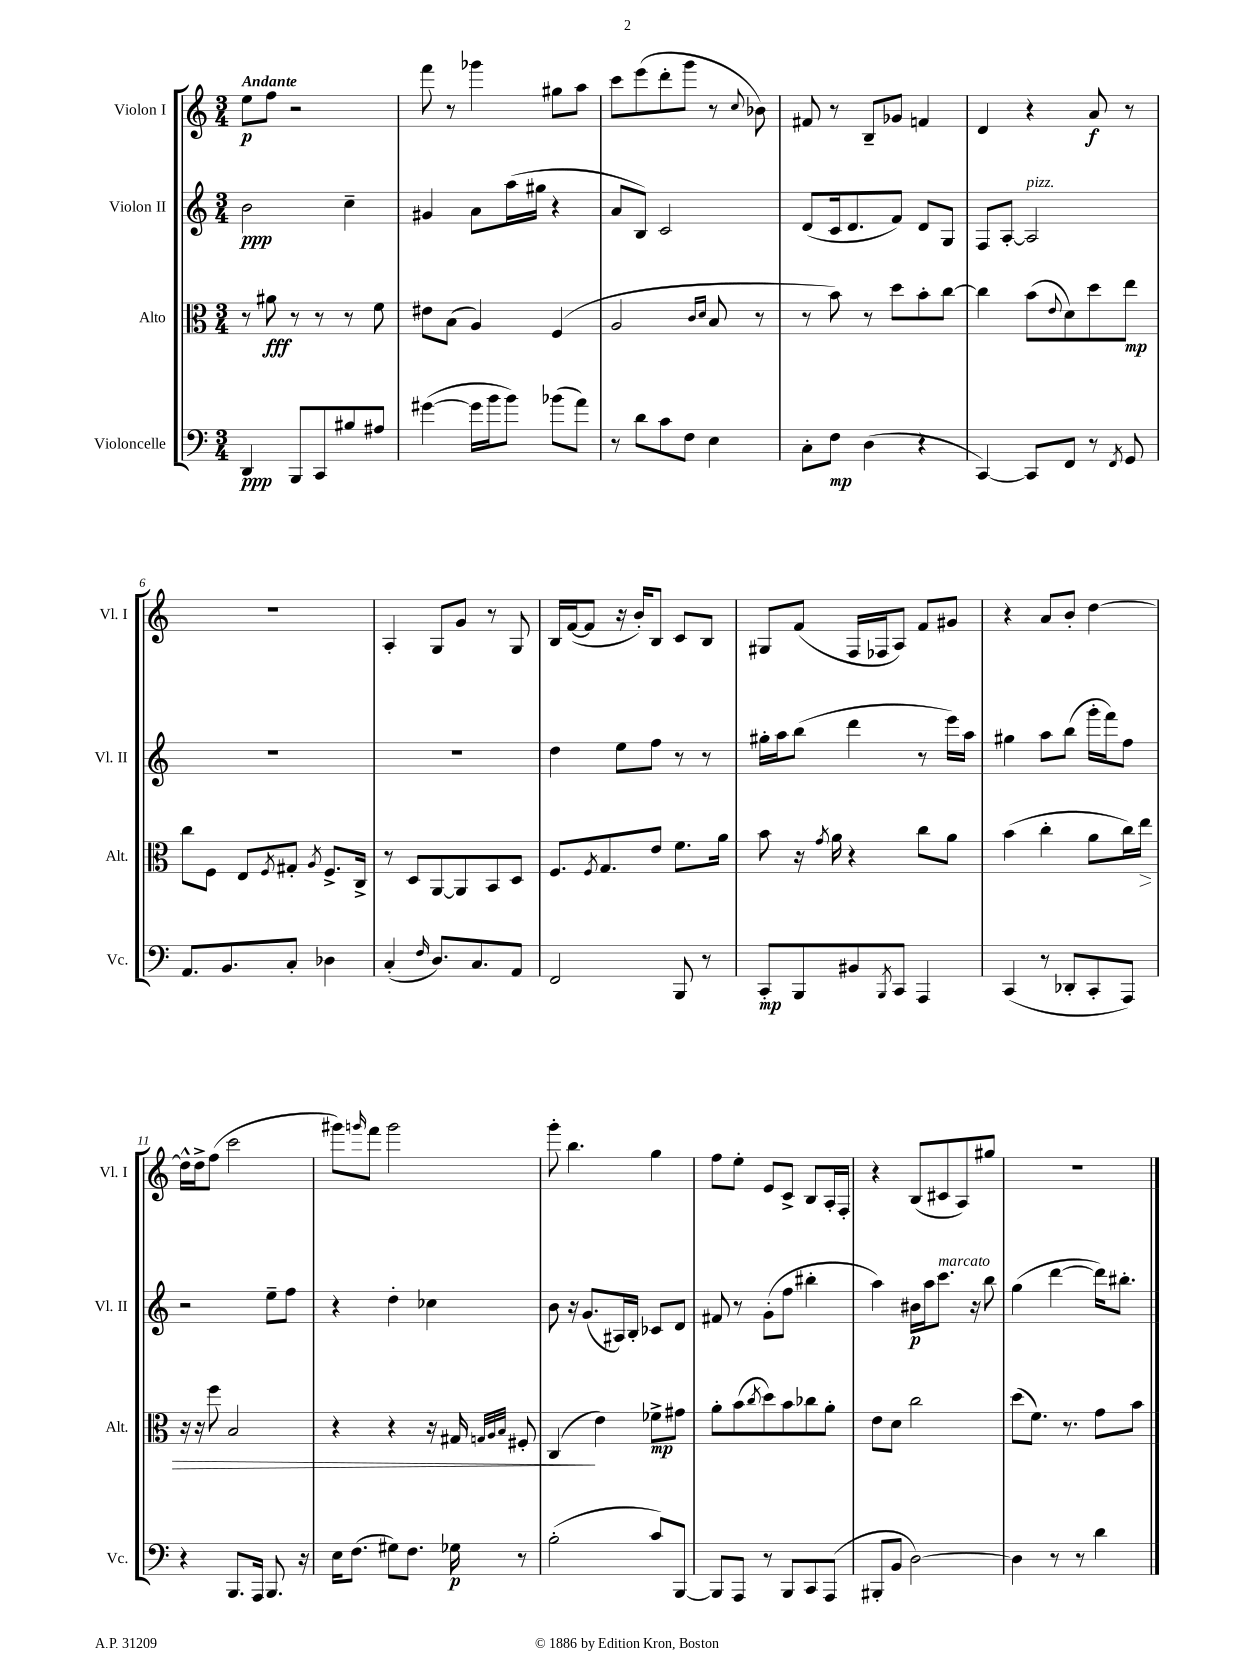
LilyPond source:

<<
\new StaffGroup <<
\new Staff = "s0" \with { instrumentName = "Violon I" shortInstrumentName = "Vl. I" } {
    \clef treble \key c \major \numericTimeSignature \time 3/4 \tempo "Andante"
    e''8\p f''8 r2 |
    f'''8 r8 ges'''4 gis''8 a''8 |
    c'''8 e'''8( d'''8-. g'''8 r8 \appoggiatura { c''8 } bes'8) |
    fis'8 r8 b8-- ges'8 f'4 |
    d'4 r4 a'8\f r8 |
    R2. |
    a4-. g8 g'8 r8 g8 |
    b16 f'16~( f'8 r16 b'16-.) b8 c'8 b8 |
    gis8 f'8( f16 fes16 a8) f'8 gis'8 |
    r4 a'8 b'8-. d''4~ |
    d''16-^ d''16-> f''8( c'''2 |
    gis'''8) \grace { g'''16 } f'''8 g'''2 |
    g'''8-. b''4. g''4 |
    f''8 e''8-. e'8 c'8-> b8 a16-. f16-. |
    r4 b8( cis'8 a8) gis''8 |
    R2. \bar "|." |
}
\new Staff = "s1" \with { instrumentName = "Violon II" shortInstrumentName = "Vl. II" } {
    \clef treble \key c \major \numericTimeSignature \time 3/4
    b'2\ppp c''4-- |
    gis'4 a'8 a''16( gis''16 r4 |
    a'8 b8) c'2 |
    d'8( c'16 d'8. f'8) d'8 g8 |
    f8 a8~-. a2^\markup { \italic "pizz." } |
    R2. |
    R2. |
    d''4 e''8 f''8 r8 r8 |
    gis''16-. a''16 b''8( d'''4 r8 e'''16) a''16 |
    gis''4 a''8 b''8( g'''16-. f'''16) f''8 |
    r2 e''8-- f''8 |
    r4 d''4-. ces''4 |
    b'8 r16 g'8.( ais16) b16-. ces'8 d'8 |
    fis'8 r8 g'8-.( f''8 bis''4-. |
    a''4) bis'16\p a''16 c'''8.^\markup { \italic "marcato" } r16 b''8 |
    g''4( d'''4~ d'''16) bis''8.-. \bar "|." |
}
\new Staff = "s2" \with { instrumentName = "Alto" shortInstrumentName = "Alt." } {
    \clef alto \key c \major \numericTimeSignature \time 3/4
    r8 ais'8\fff r8 r8 r8 f'8 |
    eis'8 b8( a4) f4( |
    a2 \grace { c'16 d'16 } b8 r8 |
    r8 b'8) r8 d''8 b'8-. c''8~ |
    c''4 b'8( \appoggiatura { e'8 } d'8) d''8 e''8\mp |
    c''8 f8 e8 \acciaccatura { f8 } gis8-. \acciaccatura { a8 } f8.-> c16-> |
    r8 d8 a,8~ a,8 b,8 d8 |
    f8. \acciaccatura { f8 } g8. e'8 f'8. a'16 |
    b'8 r16 \acciaccatura { g'8 } a'16 r4 c''8 a'8 |
    b'4( c''4-. a'8 c''16) e''16\> |
    r16 r16 f''8 b2 |
    r4 r4 r16 gis16 \grace { g32 a32 b32 } fis8-. |
    c4\!( e'4) fes'8->\mp gis'8 |
    a'8-. b'8( \acciaccatura { c''8 } d''8) b'8 ces''8 a'8-. |
    e'8 d'8 c''2 |
    d''8( f'8.) r8. g'8 b'8 \bar "|." |
}
\new Staff = "s3" \with { instrumentName = "Violoncelle" shortInstrumentName = "Vc." } {
    \clef bass \key c \major \numericTimeSignature \time 3/4
    d,4\ppp b,,8 c,8 bis8 ais8 |
    gis'4~( gis'16 b'16 b'8) bes'8( a'8) |
    r8 d'8 c'8 f8 e4 |
    c8-. f8\mp d4( r4 |
    c,4~) c,8 f,8 r8 \acciaccatura { f,8 } g,8 |
    a,8. b,8. c8-. des4 |
    c4-.( \grace { f16 } d8.) c8. a,8 |
    f,2 b,,8 r8 |
    c,8-.\mp b,,8 bis,8 \acciaccatura { b,,8 } c,8 a,,4 |
    c,4( r8 des,8-. c,8-. a,,8) |
    r4 b,,8. a,,16 b,,8. r16 |
    e16 f8.( gis8) f8. ges16\p r8 |
    b2-.( c'8) b,,8~ |
    b,,8 a,,8 r8 b,,8 c,8 a,,8( |
    bis,,8-. b,8 d2~) |
    d4 r8 r8 d'4 \bar "|." |
}
>>
>>
